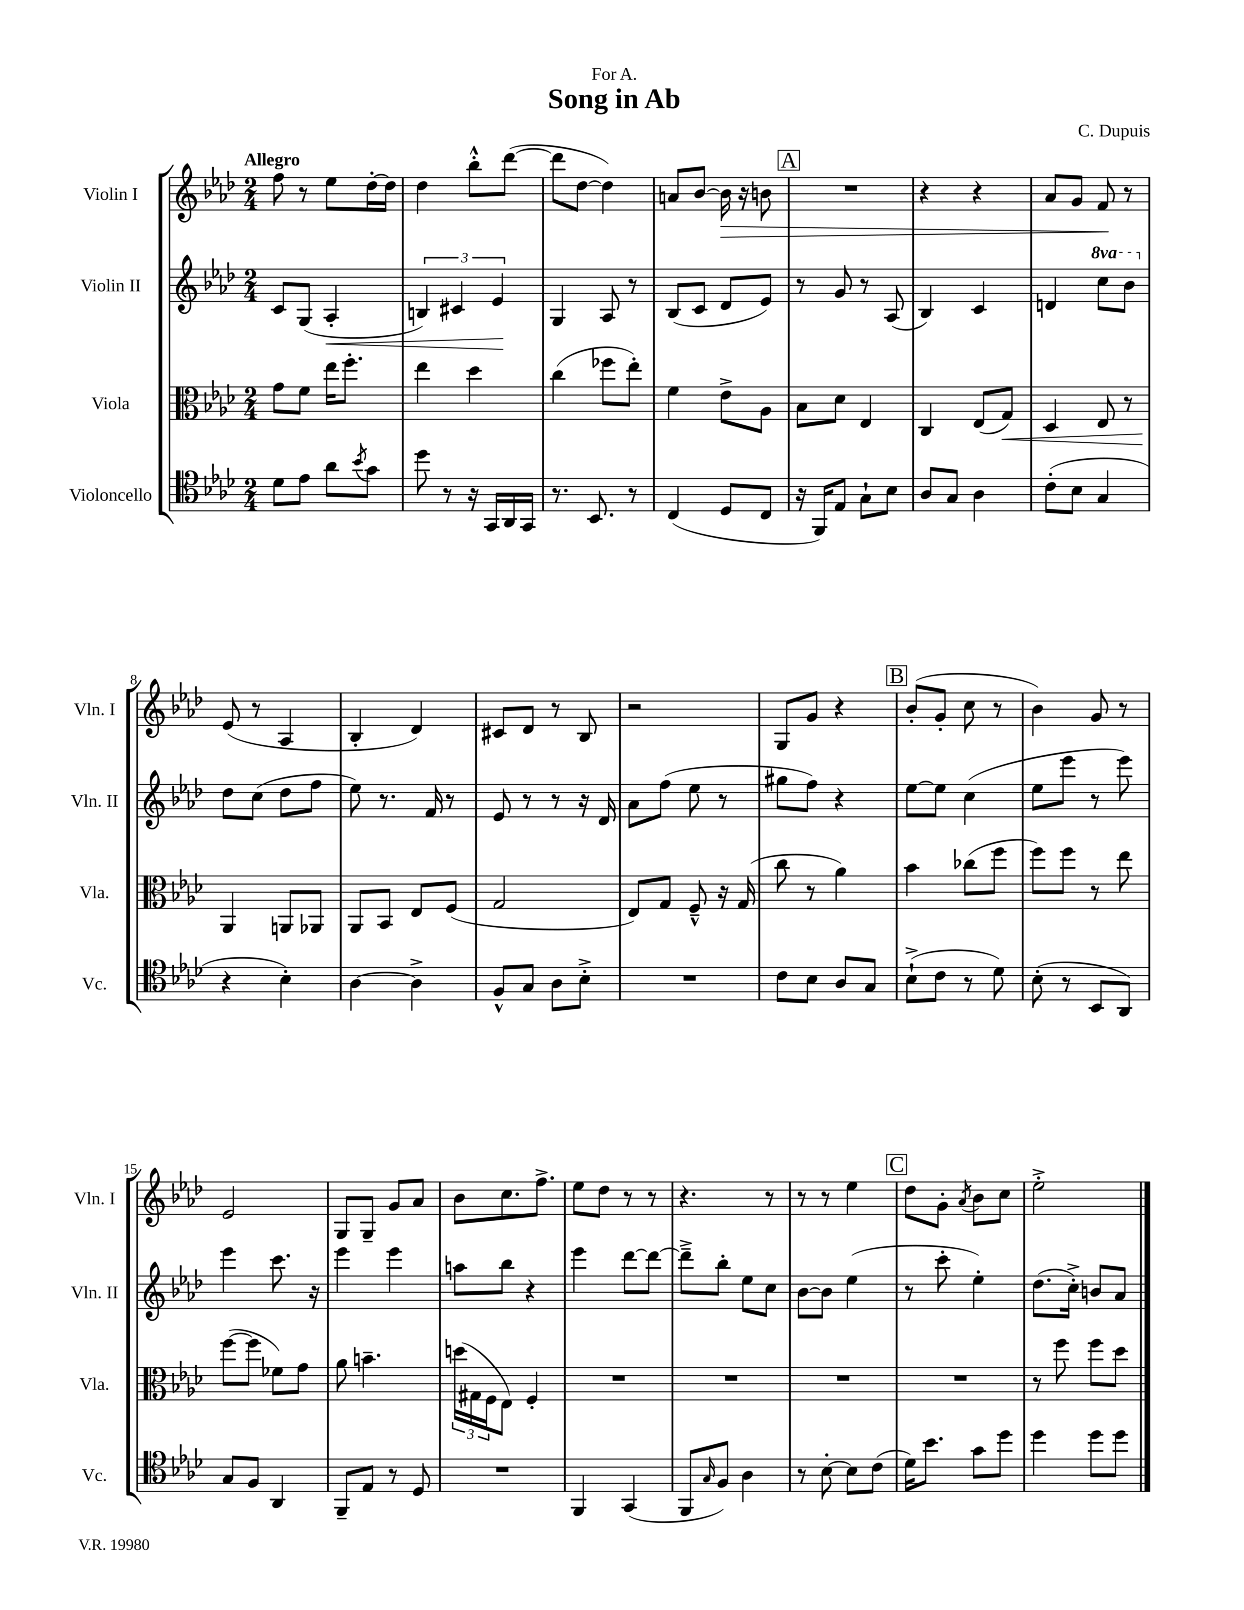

**kern	**kern	**dynam	**kern	**dynam	**kern	**dynam
*part4	*part3	*part3	*part2	*part2	*part1	*part1
*staff4	*staff3	*staff3	*staff2	*staff2	*staff1	*staff1
*I"Violoncello	*I"Viola	*	*I"Violin II	*	*I"Violin I	*
*I'Vc.	*I'Vla.	*	*I'Vln. II	*	*I'Vln. I	*
*clefC4	*clefC3	*	*clefG2	*	*clefG2	*
*k[b-e-a-d-]	*k[b-e-a-d-]	*	*k[b-e-a-d-]	*	*k[b-e-a-d-]	*
*M2/4	*M2/4	*	*M2/4	*	*M2/4	*
=1	=1	=1	=1	=1	=1	=1
!	!	!	!	!	!LO:TX:a:B:t=Allegro	!
8d-\L	8g\L	.	8c/L	.	8ff\	.
8e-\J	8f\J	.	(8G/J	.	8r	.
!	!	!	!	!LO:HP:b	!	!
8a-\L	16ee-\KL	.	4A-'/	<	8ee-\L	.
.	8.ff'\J	.	.	.	.	.
8qb-/	.	.	.	.	.	.
8g\J	.	.	.	.	[16dd-'\L	.
.	.	.	.	.	16dd-\JJ]	.
=2	=2	=2	=2	=2	=2	=2
8dd-\	4ee-\	.	6Bn/)	.	4dd-\	.
8r	.	.	.	.	.	.
.	.	.	6c#X/	.	.	.
16r	4dd-\	.	.	.	8bb-'^^\L	.
16GG/LL	.	.	.	.	.	.
.	.	.	6e-/	.	.	.
16AA-/	.	.	.	.	([8ddd-\J	.
16GG/JJ	.	.	.	.	.	.
.	.	.	.	[	.	.
=3	=3	=3	=3	=3	=3	=3
8.r	(4cc\	.	4G/	.	8ddd-\L]	.
.	.	.	.	.	[8dd-\J	.
8.BB-/	.	.	.	.	.	.
.	8ff-X\L	.	8A-/	.	4dd-\])	.
8r	8ee-'\J)	.	8r	.	.	.
=4	=4	=4	=4	=4	=4	=4
(4C/	4f\	.	(8B-/L	.	8an/L	.
.	.	.	8c/J	.	[8b-/J	.
!	!	!	!	!	!	!LO:HP:b
8D-/L	8e-^\L	.	8d-/L	.	16b-\]	>
.	.	.	.	.	16r	.
8C/J	8A-\J	.	8e-/J)	.	8bn\	.
!!LO:REH:place=s1:t=A
=5	=5	=5	=5	=5	=5	=5
16r	8B-\L	.	8r	.	2r	.
16FF/KL)	.	.	.	.	.	.
8E-/J	8d-\J	.	8g/	.	.	.
8G`\L	4E-/	.	8r	.	.	.
8B-\J	.	.	(8A-/	.	.	.
=6	=6	=6	=6	=6	=6	=6
8A-/L	4C/	.	4B-/)	.	4r	.
8G/J	.	.	.	.	.	.
4A-\	(8E-/L	.	4c/	.	4r	.
!	!	!LO:HP:b	!	!	!	!
.	8G/J)	<	.	.	.	.
=7	=7	=7	=7	=7	=7	=7
(8c'\L	4D-/	.	4dn/	.	8a-/L	.
8B-\J	.	.	.	.	8g/J	.
*	*	*	*8va	*	*	*
4G/	8E-/	.	8ccc\L	.	8f/	.
.	8r	.	8bb-\J	.	8r	]
!!LO:LB:g=z
=8	=8	=8	=8	=8	=8	=8
*	*	*	*X8va	*	*	*
4r	4AA-/	.	8dd-\L	.	(8e-/	.
.	.	.	(8cc\J	.	8r	.
4B-'\)	8AAn/L	[	8dd-\L	.	4A-/	.
.	8AA-X/J	.	8ff\J	.	.	.
=9	=9	=9	=9	=9	=9	=9
[4A-\	8AA-/L	.	8ee-\)	.	4B-'/	.
.	8BB-/J	.	8.r	.	.	.
4A-^\]	8E-/L	.	.	.	4d-/)	.
.	.	.	16f/	.	.	.
.	(8F/J	.	8r	.	.	.
=10	=10	=10	=10	=10	=10	=10
8F^^/L	2G/	.	8e-/	.	8c#X/L	.
8G/J	.	.	8r	.	8d-/J	.
8A-\L	.	.	8r	.	8r	.
8B-'^\J	.	.	16r	.	8B-/	.
.	.	.	16d-/	.	.	.
=11	=11	=11	=11	=11	=11	=11
2r	8E-/L)	.	8a-\L	.	2r	.
.	8G/J	.	(8ff\J	.	.	.
.	8F~^^/	.	8ee-\	.	.	.
.	16r	.	8r	.	.	.
.	(16G/	.	.	.	.	.
=12	=12	=12	=12	=12	=12	=12
8c\L	8cc\	.	8gg#X\L	.	8G/L	.
8B-\J	8r	.	8ff\J)	.	8g/J	.
8A-/L	4a-\)	.	4r	.	4r	.
8G/J	.	.	.	.	.	.
!!LO:REH:place=s1:t=B
=13	=13	=13	=13	=13	=13	=13
(8B-`^\L	4b-\	.	[8ee-\L	.	(8b-'/L	.
8c\J	.	.	8ee-\J]	.	8g'/J	.
8r	(8cc-X\L	.	(4cc\	.	8cc\	.
8d-\)	8ff\J	.	.	.	8r	.
=14	=14	=14	=14	=14	=14	=14
(8B-'\	8ff\L)	.	8ee-\L	.	4b-\)	.
8r	8ff\J	.	8eee-\J	.	.	.
8BB-/L	8r	.	8r	.	8g/	.
8AA-/J)	8ee-\	.	8eee-\)	.	8r	.
!!LO:LB:g=z
=15	=15	=15	=15	=15	=15	=15
8G/L	([8ff\L	.	4eee-\	.	2e-/	.
8F/J	8ff\J]	.	.	.	.	.
4AA-/	8f-X\L)	.	8.ccc\	.	.	.
.	8g\J	.	.	.	.	.
.	.	.	16r	.	.	.
=16	=16	=16	=16	=16	=16	=16
8FF~/L	8a-\	.	4eee-\	.	8G/L	.
8E-/J	4.bn~\	.	.	.	8G~/J	.
8r	.	.	4eee-\	.	8g/L	.
8D-/	.	.	.	.	8a-/J	.
=17	=17	=17	=17	=17	=17	=17
2r	(24ddn\LL	.	8aan\L	.	8b-\L	.
.	24G#X\	.	.	.	.	.
.	24F\J	.	.	.	.	.
.	8E-\J)	.	8bb-\J	.	8.cc\	.
.	4F'/	.	4r	.	.	.
.	.	.	.	.	8.ff^\J	.
=18	=18	=18	=18	=18	=18	=18
4FF/	2r	.	4eee-\	.	8ee-\L	.
.	.	.	.	.	8dd-\J	.
(4GG/	.	.	[8ddd-\L	.	8r	.
.	.	.	8ddd-\J_	.	8r	.
=19	=19	=19	=19	=19	=19	=19
8FF/L	2r	.	8ddd-~^\L]	.	4.r	.
16qqG/	.	.	.	.	.	.
8F/J)	.	.	8bb-'\J	.	.	.
4A-\	.	.	8ee-\L	.	.	.
.	.	.	8cc\J	.	8r	.
=20	=20	=20	=20	=20	=20	=20
8r	2r	.	[8b-\L	.	8r	.
[8B-'\	.	.	8b-\J]	.	8r	.
8B-\L]	.	.	(4ee-\	.	4ee-\	.
(8c\J	.	.	.	.	.	.
!!LO:REH:place=s1:t=C
=21	=21	=21	=21	=21	=21	=21
16d-\KL)	2r	.	8r	.	8dd-\L	.
8.b-\J	.	.	.	.	.	.
.	.	.	8ccc'\	.	8g'\J	.
.	.	.	.	.	8qa-/	.
8g\L	.	.	4ee-'\)	.	8b-\L	.
8dd-\J	.	.	.	.	8cc\J	.
=22	=22	=22	=22	=22	=22	=22
4dd-\	8r	.	(8.dd-\L	.	2ee-'^\	.
.	8ff\	.	.	.	.	.
.	.	.	16cc'^\Jk)	.	.	.
8dd-\L	8ff\L	.	8bn/L	.	.	.
8dd-\J	8dd-\J	.	8a-/J	.	.	.
==	==	==	==	==	==	==
*-	*-	*-	*-	*-	*-	*-
